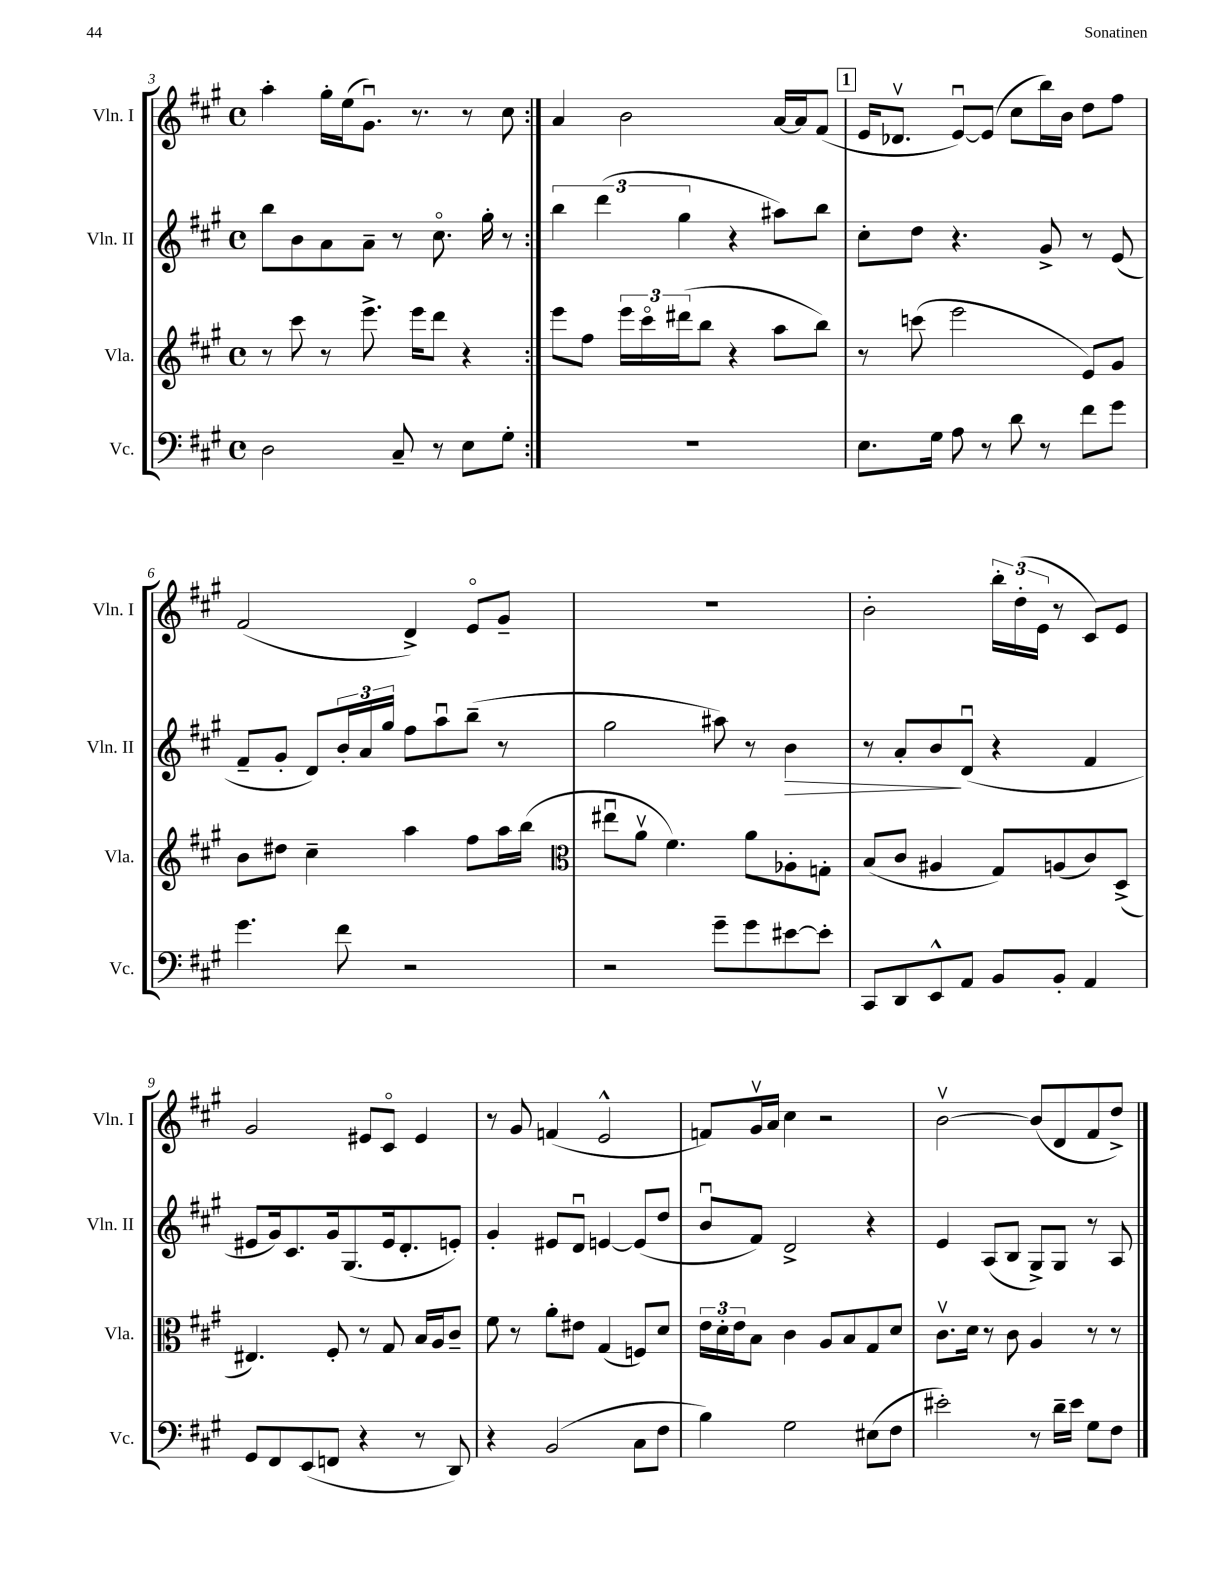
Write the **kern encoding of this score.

**kern	**kern	**kern	**dynam	**kern
*part4	*part3	*part2	*part2	*part1
*staff4	*staff3	*staff2	*staff2	*staff1
*I"Vc.	*I"Vla.	*I"Vln. II	*	*I"Vln. I
*I'Vc.	*I'Vla.	*I'Vln. II	*	*I'Vln. I
*clefF4	*clefG2	*clefG2	*	*clefG2
*k[f#c#g#]	*k[f#c#g#]	*k[f#c#g#]	*	*k[f#c#g#]
*M4/4	*M4/4	*M4/4	*	*M4/4
*met(c)	*met(c)	*met(c)	*	*met(c)
=3	=3	=3	=3	=3
2D\	8r	8bb\L	.	4aa'\
.	8ccc#\	8b\	.	.
.	8r	8a\	.	16gg#'\LL
.	.	.	.	(16ee\J
.	8.eee^\	8a~\J	.	8.g#u\J)
8C#~/	.	8r	.	.
.	16eee\KL	.	.	8.r
8r	8ddd\J	8.cc#\	.	.
8E\L	4r	.	.	8r
.	.	16gg#'\	.	.
8G#'\J	.	8r	.	8cc#\
=4:|!	=4:|!	=4:|!	=4:|!	=4:|!
1r	8eee\L	6bb\	.	4a/
.	8ff#\J	.	.	.
.	.	(6ddd\	.	.
.	24eee\LL	.	.	2b\
.	24ccc#\	.	.	.
.	(24ddd#X\J	6gg#\	.	.
.	8bb\J	.	.	.
.	4r	4r	.	.
.	8aa\L	8aa#X\L)	.	[16a/LL
.	.	.	.	16a/J]
.	8bb\J)	8bb\J	.	(8f#/J
!!LO:REH:place=s1:t=1
=5	=5	=5	=5	=5
8.E\L	8r	8cc#'\L	.	16e/KL
.	.	.	.	8.d-Xv/J
.	(8cccn\	8dd\J	.	.
16G#\Jk	.	.	.	.
8A\	2eee\	4.r	.	[8eu/L)
8r	.	.	.	(8e/J]
8d\	.	.	.	8cc#\L
8r	.	8g#^/	.	16bb\L)
.	.	.	.	16b\JJ
8f#\L	8e/L)	8r	.	8dd\L
8g#\J	8g#/J	(8e/	.	8ff#\J
!!LO:LB:g=z
=6	=6	=6	=6	=6
4.g#\	8b\L	8f#~/L	.	(2f#/
.	8dd#X\J	8g#'/J	.	.
.	4cc#~\	8d/L)	.	.
8f#\	.	24b'/L	.	.
.	.	24a/	.	.
.	.	24gg#/JJ	.	.
2r	4aa\	8ff#\L	.	4d^/)
.	.	8aau\	.	.
.	8ff#\L	(8bb~\J	.	8e/L
.	16aa\L	8r	.	8g#~/J
.	(16bb\JJ	.	.	.
=7	=7	=7	=7	=7
*	*clefC3	*	*	*
2r	8ee#Xu\L	2gg#\	.	1r
.	8av\J	.	.	.
.	4.f#\)	.	.	.
8g#~\L	.	8aa#X\)	.	.
8g#\	8a\L	8r	.	.
!	!	!	!LO:HP:b	!
[8e#X\	8A-X'\	4b\	>	.
8e#'\J]	8Gn'\J	.	.	.
=8	=8	=8	=8	=8
8CC#/L	(8B/L	8r	.	2b'\
8DD/	8c#/J	8a'/L	.	.
8EE^^/	4A#X/	8b/	.	.
8AA/J	.	(8du/J	]	.
8BB/L	8G#/L)	4r	.	24bb'\LL
.	.	.	.	(24dd'\
.	.	.	.	24e\JJ
8BB'/J	(8An/	.	.	8r
4AA/	8c#/)	4f#/	.	8c#/L)
.	(8D^/J	.	.	8e/J
!!LO:LB:g=z
=9	=9	=9	=9	=9
8GG#/L	4.E#X/)	8e#X/L	.	2g#/
8FF#/	.	16g#/k)	.	.
.	.	8.c#/	.	.
(8EE/	.	.	.	.
8FFn/J	8F#'/	16g#/k	.	.
.	.	(8.G#/	.	.
4r	8r	.	.	8e#X/L
.	8G#/	16e#/k	.	8c#/J
.	.	8.d'/	.	.
8r	16B/LL	.	.	4e#/
.	16A/J	.	.	.
8DD/)	8c#~/J	8en'/J)	.	.
=10	=10	=10	=10	=10
4r	8f#\	4g#'/	.	8r
.	8r	.	.	8g#/
(2BB/	8a'\L	8e#X/L	.	(4fn/
.	8e#X\J	8du/J	.	.
.	(4G#/	[4en/	.	2e^^/
8C#\L	8Fn/L)	(8e/L]	.	.
8F#\J	8d/J	8dd/J	.	.
=11	=11	=11	=11	=11
4B\)	24e\LL	8bu/L	.	8fn/L)
.	24d'\	.	.	.
.	24e\J	.	.	.
.	8B\J	8f#/J)	.	16g#v/L
.	.	.	.	16a/JJ
2G#\	4c#\	2d^/	.	4cc#\
.	8A/L	.	.	2r
.	8B/	.	.	.
(8E#X\L	8G#/	4r	.	.
8F#\J	8d/J	.	.	.
=12	=12	=12	=12	=12
2e#X'\)	8.c#v\L	4e/	.	[2bv\
.	16d\Jk	.	.	.
.	8r	(8A/L	.	.
.	8c#\	8B/J	.	.
8r	4A/	8G#^/L)	.	(8b/L]
16d~\LL	.	8G#/J	.	8d/
16e#\JJ	.	.	.	.
8G#\L	8r	8r	.	8f#/
8F#\J	8r	8A/	.	8dd^/J)
==	==	==	==	==
*-	*-	*-	*-	*-
